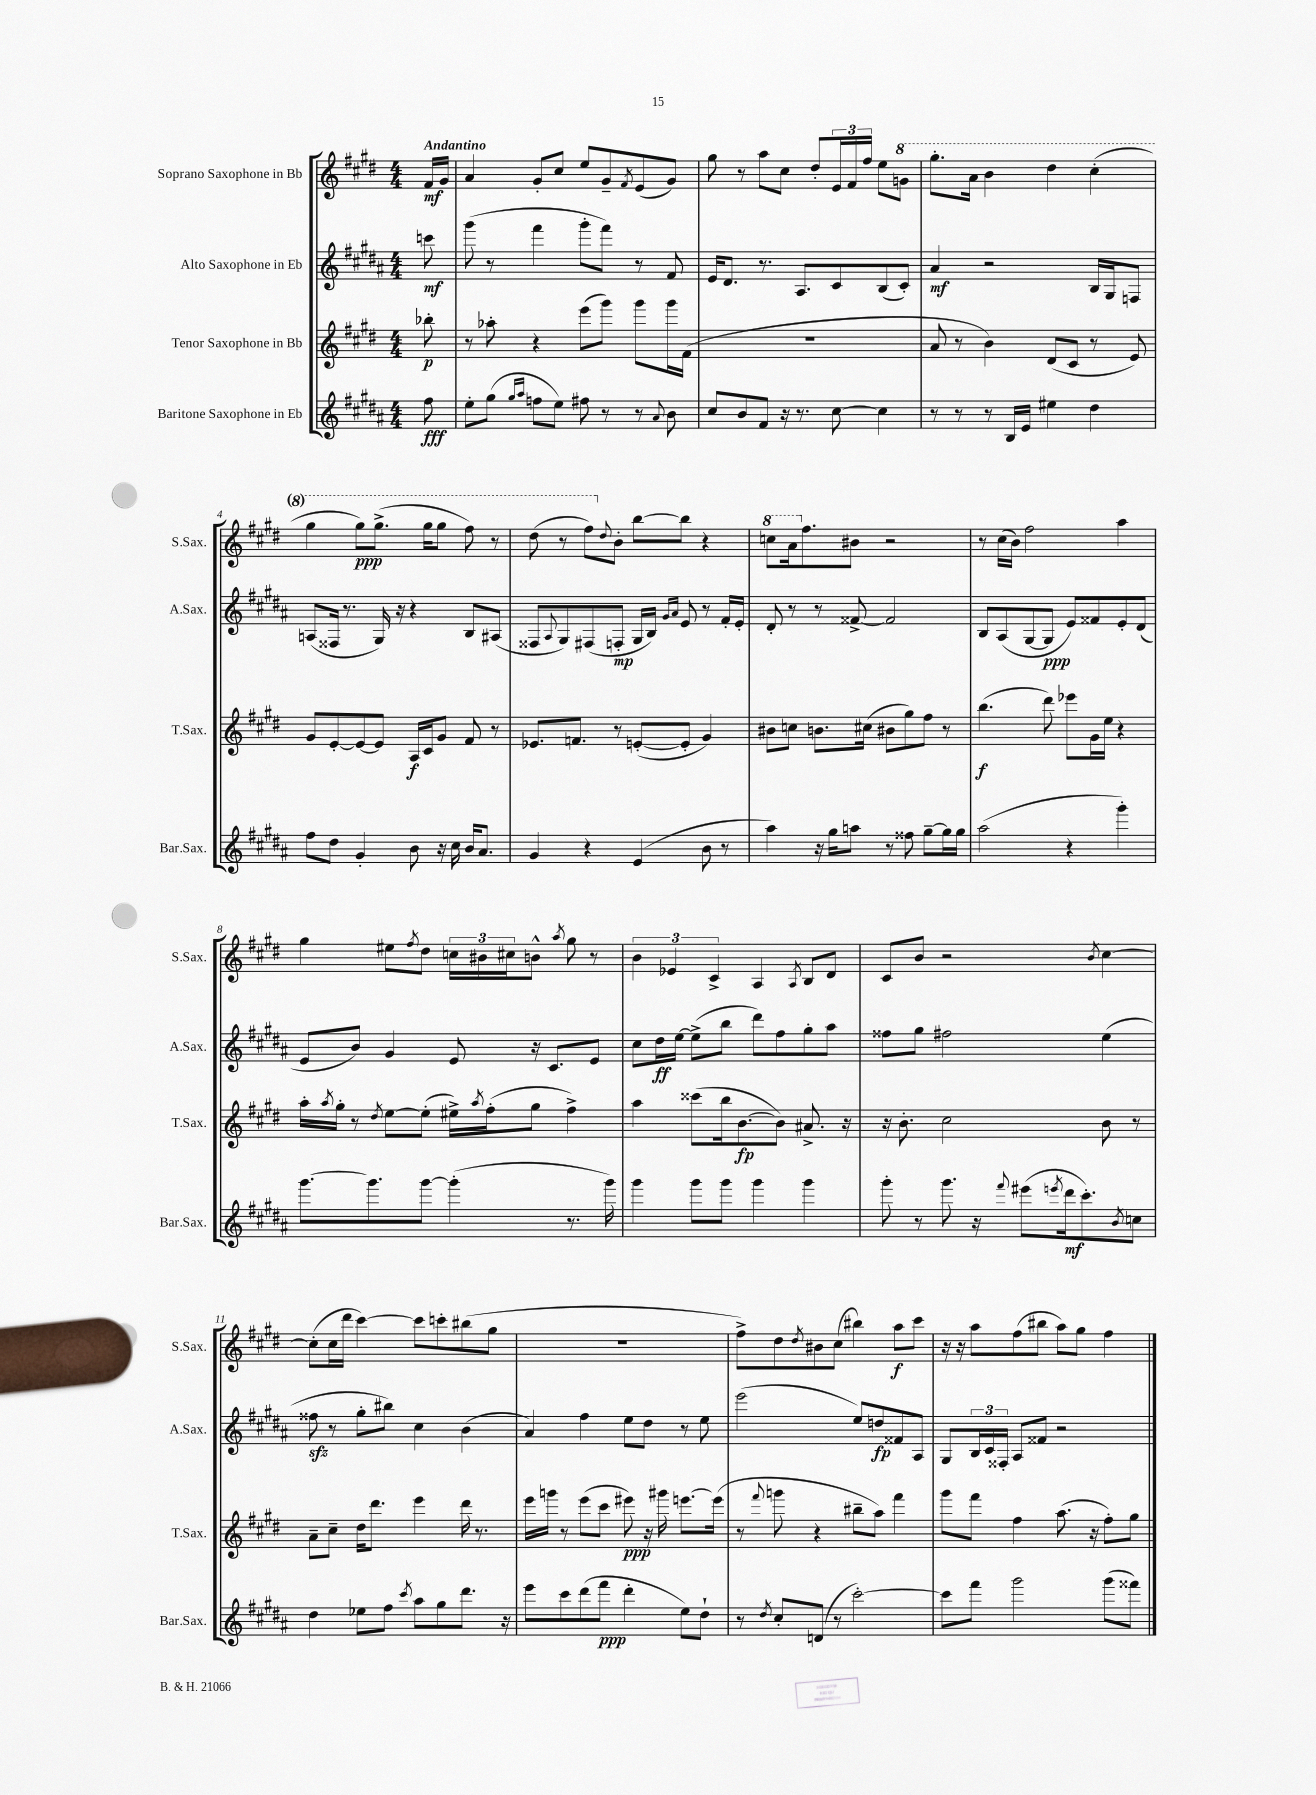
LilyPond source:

<<
\new StaffGroup <<
\new Staff = "s0" \with { instrumentName = "Soprano Saxophone in Bb" shortInstrumentName = "S.Sax." } {
    \clef treble \key e \major \numericTimeSignature \time 4/4 \partial 8 \tempo "Andantino"
    fis'16\mf gis'16 |
    a'4 gis'8-. cis''8 e''8 gis'8-- \acciaccatura { fis'8 } e'8( gis'8) |
    gis''8 r8 a''8 cis''8 dis''8-. \tuplet 3/2 { e'16 fis'16 fis''16 } e''8 \ottava #1 g''8 |
    gis'''8.-. a''16 b''4 dis'''4 cis'''4-.( |
    gis'''4 gis'''8\ppp) gis'''8.->( gis'''16 gis'''8 fis'''8) r8 |
    dis'''8( r8 fis'''8) \ottava #0 \appoggiatura { dis''8 } b'8-. b''8~ b''8 r4 |
    \ottava #1 c'''8 a''16 \ottava #0 fis''8. bis'8 r2 |
    r8 cis''16( b'16) fis''2 a''4 |
    gis''4 eis''8 \acciaccatura { fis''8 } dis''8 \tuplet 3/2 { c''16 bis'16 cis''16 } b'8-^ \acciaccatura { a''8 } gis''8 r8 |
    \tuplet 3/2 { b'4 ees'4 cis'4-> } a4 \acciaccatura { a8 } b8 dis'8 |
    cis'8 b'8 r2 \acciaccatura { b'8 } cis''4~ |
    cis''8-.( cis''16 dis'''16 cis'''4~) cis'''8 c'''8-. bis''8( gis''8 |
    R1 |
    fis''8->) dis''8 \acciaccatura { dis''8 } bis'8 cis''8( bis''4) a''8\f cis'''8 |
    r16 r16 a''8 fis''8( bis''8 a''8) gis''8 fis''4 \bar "|." |
}
\new Staff = "s1" \with { instrumentName = "Alto Saxophone in Eb" shortInstrumentName = "A.Sax." } {
    \clef treble \key b \major \numericTimeSignature \time 4/4 \partial 8
    c'''8\mf |
    gis'''8( r8 fis'''4 gis'''8-. fis'''8) r8 fis'8 |
    e'16 dis'8. r8. ais8. cis'8 b8( cis'8-.) |
    ais'4\mf r2 b16 gis16 f8 |
    a8( fisis16 r8. gis16) r16 r4 b8 ais8( |
    fisis8 \appoggiatura { ais8 } gis8) fis8( f8-.\mp gis16 b16) \grace { gis'16 ais'16 } e'8 r8 fis'16-. e'16-. |
    dis'8-. r8 r8 fisis'8~-> fisis'2 |
    b8 ais8( gis8~ gis8\ppp e'8) fisis'8 e'8-. dis'8( |
    e'8 b'8) gis'4 e'8 r16 cis'8. e'8 |
    cis''8 dis''16\ff e''16~ e''8->( b''8 dis'''8) fis''8 gis''8-. ais''8 |
    fisis''8 gis''8 fis''2 e''4( |
    fisis''8\sfz r8 gis''8-. bis''8) cis''4 b'4( |
    ais'4) fis''4 e''8 dis''8 r8 e''8 |
    e'''2( e''8) d''8\fp fisis'8 ais8 |
    gis8 \tuplet 3/2 { b16 cis'16 fisis16-. } ais8 fisis'8 r2 \bar "|." |
}
\new Staff = "s2" \with { instrumentName = "Tenor Saxophone in Bb" shortInstrumentName = "T.Sax." } {
    \clef treble \key e \major \numericTimeSignature \time 4/4 \partial 8
    bes''8-.\p |
    r8 aes''8-. r4 e'''8( gis'''8) gis'''8 gis'''16 fis'16( |
    R1 |
    a'8 r8 b'4) dis'8( cis'8 r8 e'8) |
    gis'8 e'8~-. e'8~ e'8 a16\f cis'16 gis'8 fis'8 r8 |
    ees'8. f'8. r8 e'8~-.( e'8-. gis'4) |
    bis'8 c''8 b'8. cis''16( bis'8 gis''8) fis''8 r8 |
    b''4.\f( dis'''8) ees'''8 gis'16 e''16 r4 |
    a''16-. \acciaccatura { a''8 } gis''16-. r8 \acciaccatura { dis''8 } e''8~ e''8-.( eis''16->) \acciaccatura { a''8 } fis''16-.( gis''8 fis''4->) |
    a''4 cisis'''8( b''16 b'8.~\fp b'8) ais'8.-> r16 |
    r16 b'8.-. cis''2 b'8 r8 |
    a'8-- cis''8-- dis''16 dis'''8. e'''4 dis'''16 r8. |
    e'''16 g'''16 r8 e'''8( cis'''8 eis'''8\ppp) r16 gis'''16 e'''8.~ e'''16( |
    r8 \appoggiatura { fis'''8 } g'''8 r4 bis''8-- a''8) fis'''4 |
    gis'''8 fis'''8 fis''4 a''8.( r16 fis''8-.) gis''8 \bar "|." |
}
\new Staff = "s3" \with { instrumentName = "Baritone Saxophone in Eb" shortInstrumentName = "Bar.Sax." } {
    \clef treble \key b \major \numericTimeSignature \time 4/4 \partial 8
    fis''8\fff |
    e''8-. gis''8( \grace { gis''16 ais''16 } f''8 e''8) fis''8 r8 r8 \appoggiatura { ais'8 } b'8 |
    cis''8 b'8 fis'8 r16 r8. cis''8~ cis''4 |
    r8 r8 r8 b16 e'16 eis''4 dis''4 |
    fis''8 dis''8 gis'4-. b'8 r16 cis''16 b'16 ais'8. |
    gis'4 r4 e'4( b'8 r8 |
    ais''4) r16 gis''16 a''8 r8 fisis''8 gis''8~-- gis''16 gis''16 |
    ais''2( r4 gis'''4-.) |
    gis'''8.~ gis'''8. gis'''8~ gis'''4-.( r8. gis'''16) |
    gis'''4 gis'''8 gis'''8 gis'''4 gis'''4 |
    gis'''8-. r8 gis'''8. r16 \appoggiatura { fis'''8 } eis'''8( \acciaccatura { e'''8 } dis'''16\mf cis'''8.-.) \acciaccatura { b'8 } c''8 |
    dis''4 ees''8 fis''8 \acciaccatura { cis'''8 } ais''8 gis''8 dis'''8. r16 |
    e'''8 cis'''8 dis'''8( fis'''8\ppp dis'''4-. e''8) dis''8-! |
    r8 \acciaccatura { dis''8 } cis''8-. d'8( r8 cis'''2~-.) |
    cis'''8 fis'''8 gis'''2 gis'''8( fisis'''8) \bar "|." |
}
>>
>>
